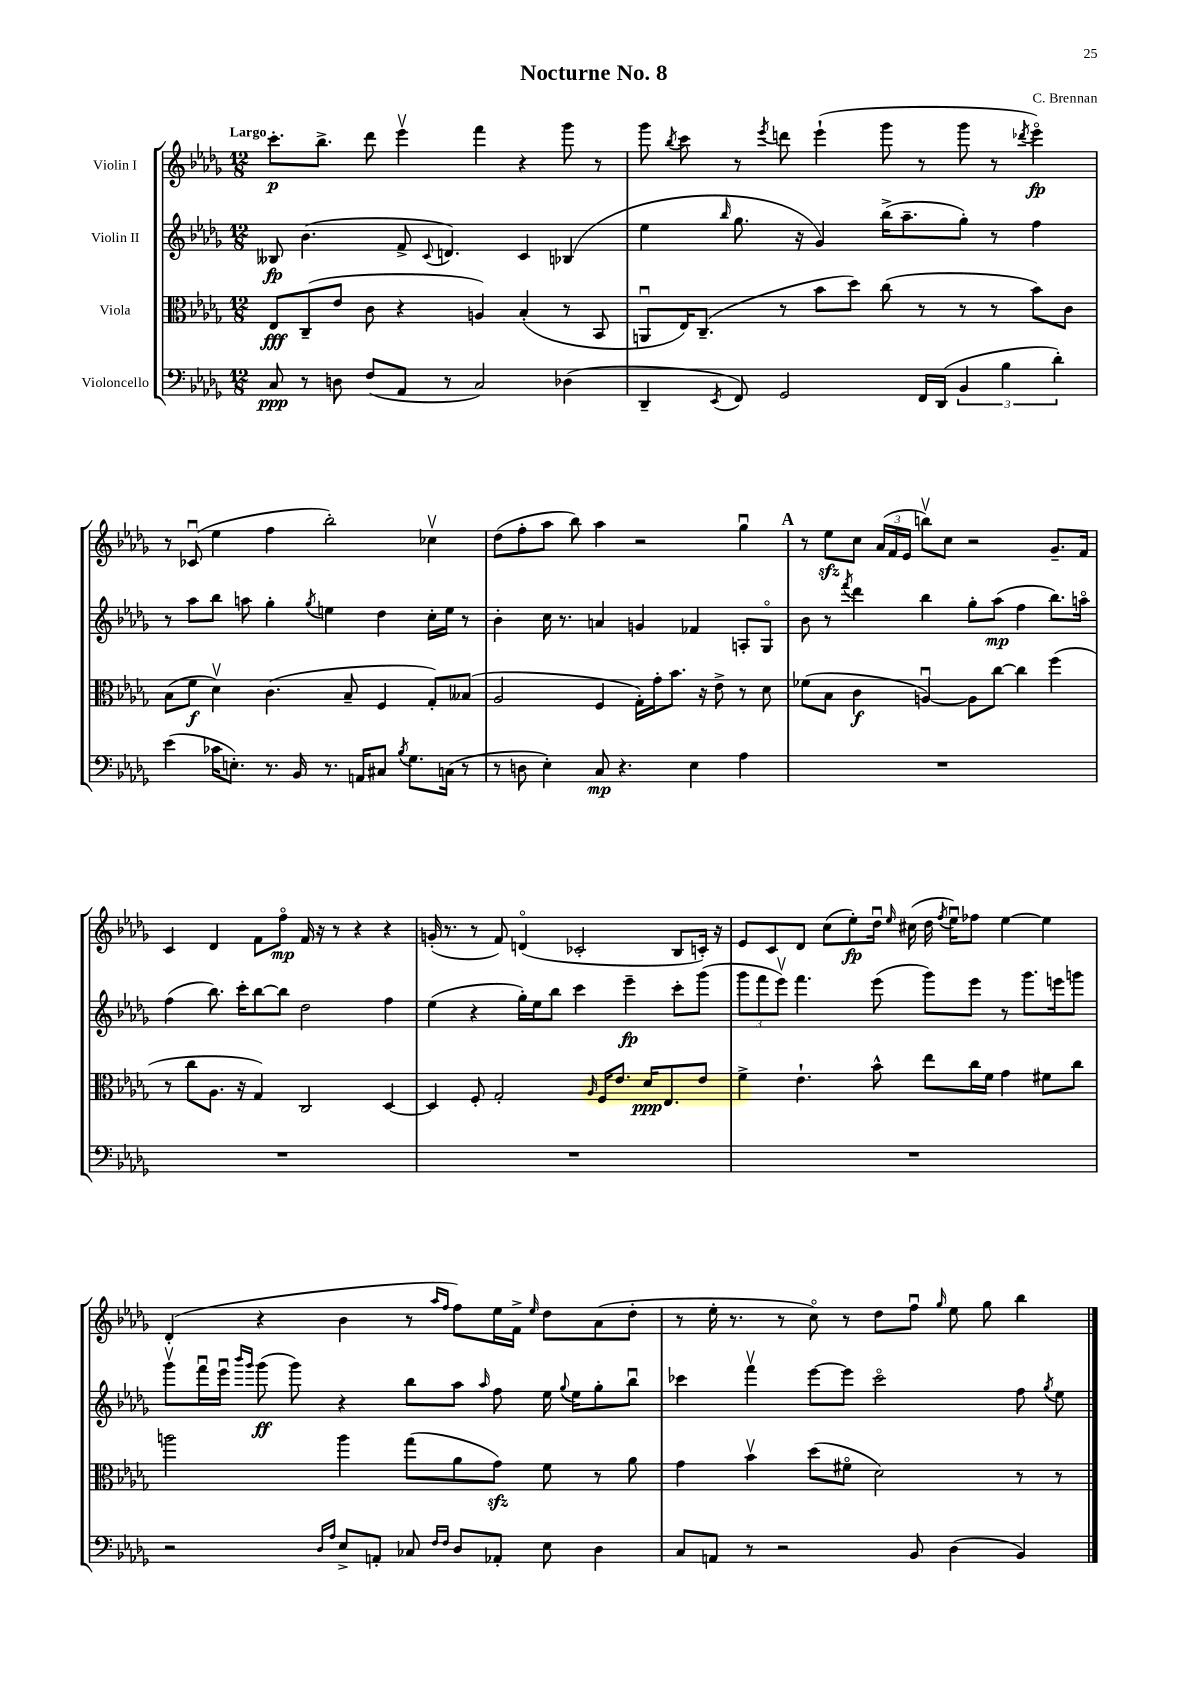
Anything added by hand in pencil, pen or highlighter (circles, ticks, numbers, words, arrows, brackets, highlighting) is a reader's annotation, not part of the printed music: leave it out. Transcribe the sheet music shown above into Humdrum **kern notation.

**kern	**kern	**kern	**kern
*staff4	*staff3	*staff2	*staff1
*clefF4	*clefC3	*clefG2	*clefG2
*k[b-e-a-d-g-]	*k[b-e-a-d-g-]	*k[b-e-a-d-g-]	*k[b-e-a-d-g-]
*M12/8	*M12/8	*M12/8	*M12/8
8C	8E-	8B--	8.ccc'
8r	(8C~	(4.b-	.
.	.	.	8.bb-^
8D	8e-	.	.
(8F	8c	.	8ddd-
8AA-	4r	8f^	4eee-v
.	.	8qqc	.
8r	.	4.d)	.
2C)	4A)	.	4fff
.	(4B-'	4c	4r
(4D-	8r	(4B-	8ggg-
.	8BB-	.	8r
=	=	=	=
4DD-~	8AAu	4ee-	8ggg-
.	.	.	8qbb-
.	16E-)	.	8ccc
.	(8.C~	.	.
8qEE-	.	16qqbb-	.
8FF)	.	8.gg-	8r
.	.	.	8qeee-
2GG-	8r	.	8ddd
.	.	16r	.
.	8b-	4g-)	(4eee-`
.	8dd-)	.	.
.	(8cc	(16bb-^	8ggg-
.	.	8.aa-~	.
16FF	8r	.	8r
(16DD-	.	.	.
6BB-	8r	8gg-')	8ggg-
.	8r	8r	8r
6B-	.	.	.
.	.	.	8qddd-
.	8b-)	4ff	4eee-o)
6d-')	.	.	.
.	8c	.	.
=	=	=	=
(4e-	(8B-	8r	8r
.	8f	8aa-	(8c-u
16c-	4d-v)	8bb-	4ee-
8.E')	.	.	.
.	.	8aa	.
8.r	(4.c	4gg-'	4ff
16BB-	.	.	.
.	.	8qgg-	.
8.r	.	4ee	2bb-')
.	8B-~	.	.
16AA	.	.	.
8C#	4F	4dd-	.
8qB-	.	.	.
8.G-	.	.	.
.	8G-')	16cc'	4cc-v
(16C	.	16ee	.
8r	(8B--	8r	.
=	=	=	=
8r	2A-	4b-'	(8dd-
8D	.	.	8ff'
4E-')	.	16cc	8aa-
.	.	8.r	.
.	.	.	8bb-)
8C	4F	4a	4aa-
4.r	.	.	.
.	16G-')	4g	2r
.	16g-'	.	.
.	8.b-	.	.
4E-	.	4f-	.
.	16r	.	.
.	8e-^	.	.
4A-	8r	8A'	4gg-u
.	8d-	8G-o	.
=	=	=	=
1.r	(8f-	8b-	8r
.	8B-	8r	8ee-
.	.	8qfff	.
.	4c	4ddd-	8cc
.	.	.	(24a-
.	.	.	24f
.	.	.	24e-
.	[4Au)	4bb-	8bbv)
.	.	.	8cc
.	8A]	8gg-'	2r
.	[8cc	(8aa-	.
.	4cc]	4ff	.
.	(4ff	8.bb-)	8.g-~
.	.	16aao	16f
=	=	=	=
1.r	8r	(4ff	4c
.	8cc	.	.
.	8.A-	8.bb-)	4d-
.	16r	16ccc'	.
.	4G-)	[8bb-	8f
.	.	8bb-]	8ffo
.	2C	2dd-	16f
.	.	.	16r
.	.	.	8r
.	.	.	4r
.	[4D-	4ff	4r
=	=	=	=
1.r	4D-]	(4ee-	(16g'
.	.	.	8.r
.	8F'	4r	8r
.	2G-'	.	8f)
.	.	16gg-')	(4do
.	.	16ee-	.
.	.	8bb-	.
.	.	4ccc	2c-'
.	16qqA-	.	.
.	16F	.	.
.	8.e-	.	.
.	.	4eee-~	.
.	16d-	.	.
.	8.E-	.	.
.	.	8ccc'	8B-
.	8e-	(8ggg-	16c')
.	.	.	16r
=	=	=	=
1.r	4f^	12ggg-	8e-
.	.	12fff	.
.	.	.	8c
.	.	12eee-v)	.
.	4.e-`	4.fff	8d-
.	.	.	(8cc
.	.	.	8ee-')
.	8b-^^	(8eee-	16dd-u
.	.	.	16qqee-
.	.	.	(16cc#
.	8ee-	8ggg-)	16dd-
.	.	.	8qff
.	.	.	16ee-u)
.	16cc	8eee-	8ff-
.	16f	.	.
.	4g-	8r	[4ee-
.	.	8.ggg-	.
.	8f#	.	4ee-]
.	.	16eee	.
.	8cc	8ggg	.
=	=	=	=
2r	2aa	8ggg-v	(4d-'
.	.	16fffu	.
.	.	16eee-u	.
.	.	16qqbbb-	.
.	.	16qqggg-	.
.	.	(8ggg-	4r
.	.	8ggg-)	.
16qqD-	.	.	.
16qqA-	.	.	.
8E-^	4aa	4r	4b-
8AA'	.	.	.
8C-	(8gg-	8bb-	8r
16qqF	.	.	16qqaa-
16qqF	.	.	16qqff
8D-	8a-	8aa-	8ff)
.	.	16qqaa-	.
8AA-'	8g-)	8ff	16ee-
.	.	.	16f^
.	.	.	16qqee-
8E-	8f	16ee-	8dd-
.	.	8qqgg-	.
.	.	16ee-	.
4D-	8r	8gg-'	(8a-
.	8a-	8bb-u	8dd-'
=	=	=	=
8C	4g-	4ccc-	8r
8AA	.	.	16ee-'
.	.	.	8.r
8r	4b-v	4fffv	.
2r	.	.	8r
.	(8dd-	[8eee-	8cco)
.	8f#o	8eee-]	8r
.	2d-)	2ccc-o	8dd-
8BB-	.	.	8ffu
.	.	.	16qqgg-
(4D-	.	.	8ee-
.	.	.	8gg-
4BB-)	8r	8ff	4bb-
.	.	8qgg-	.
.	8r	8ee-	.
==	==	==	==
*-	*-	*-	*-
